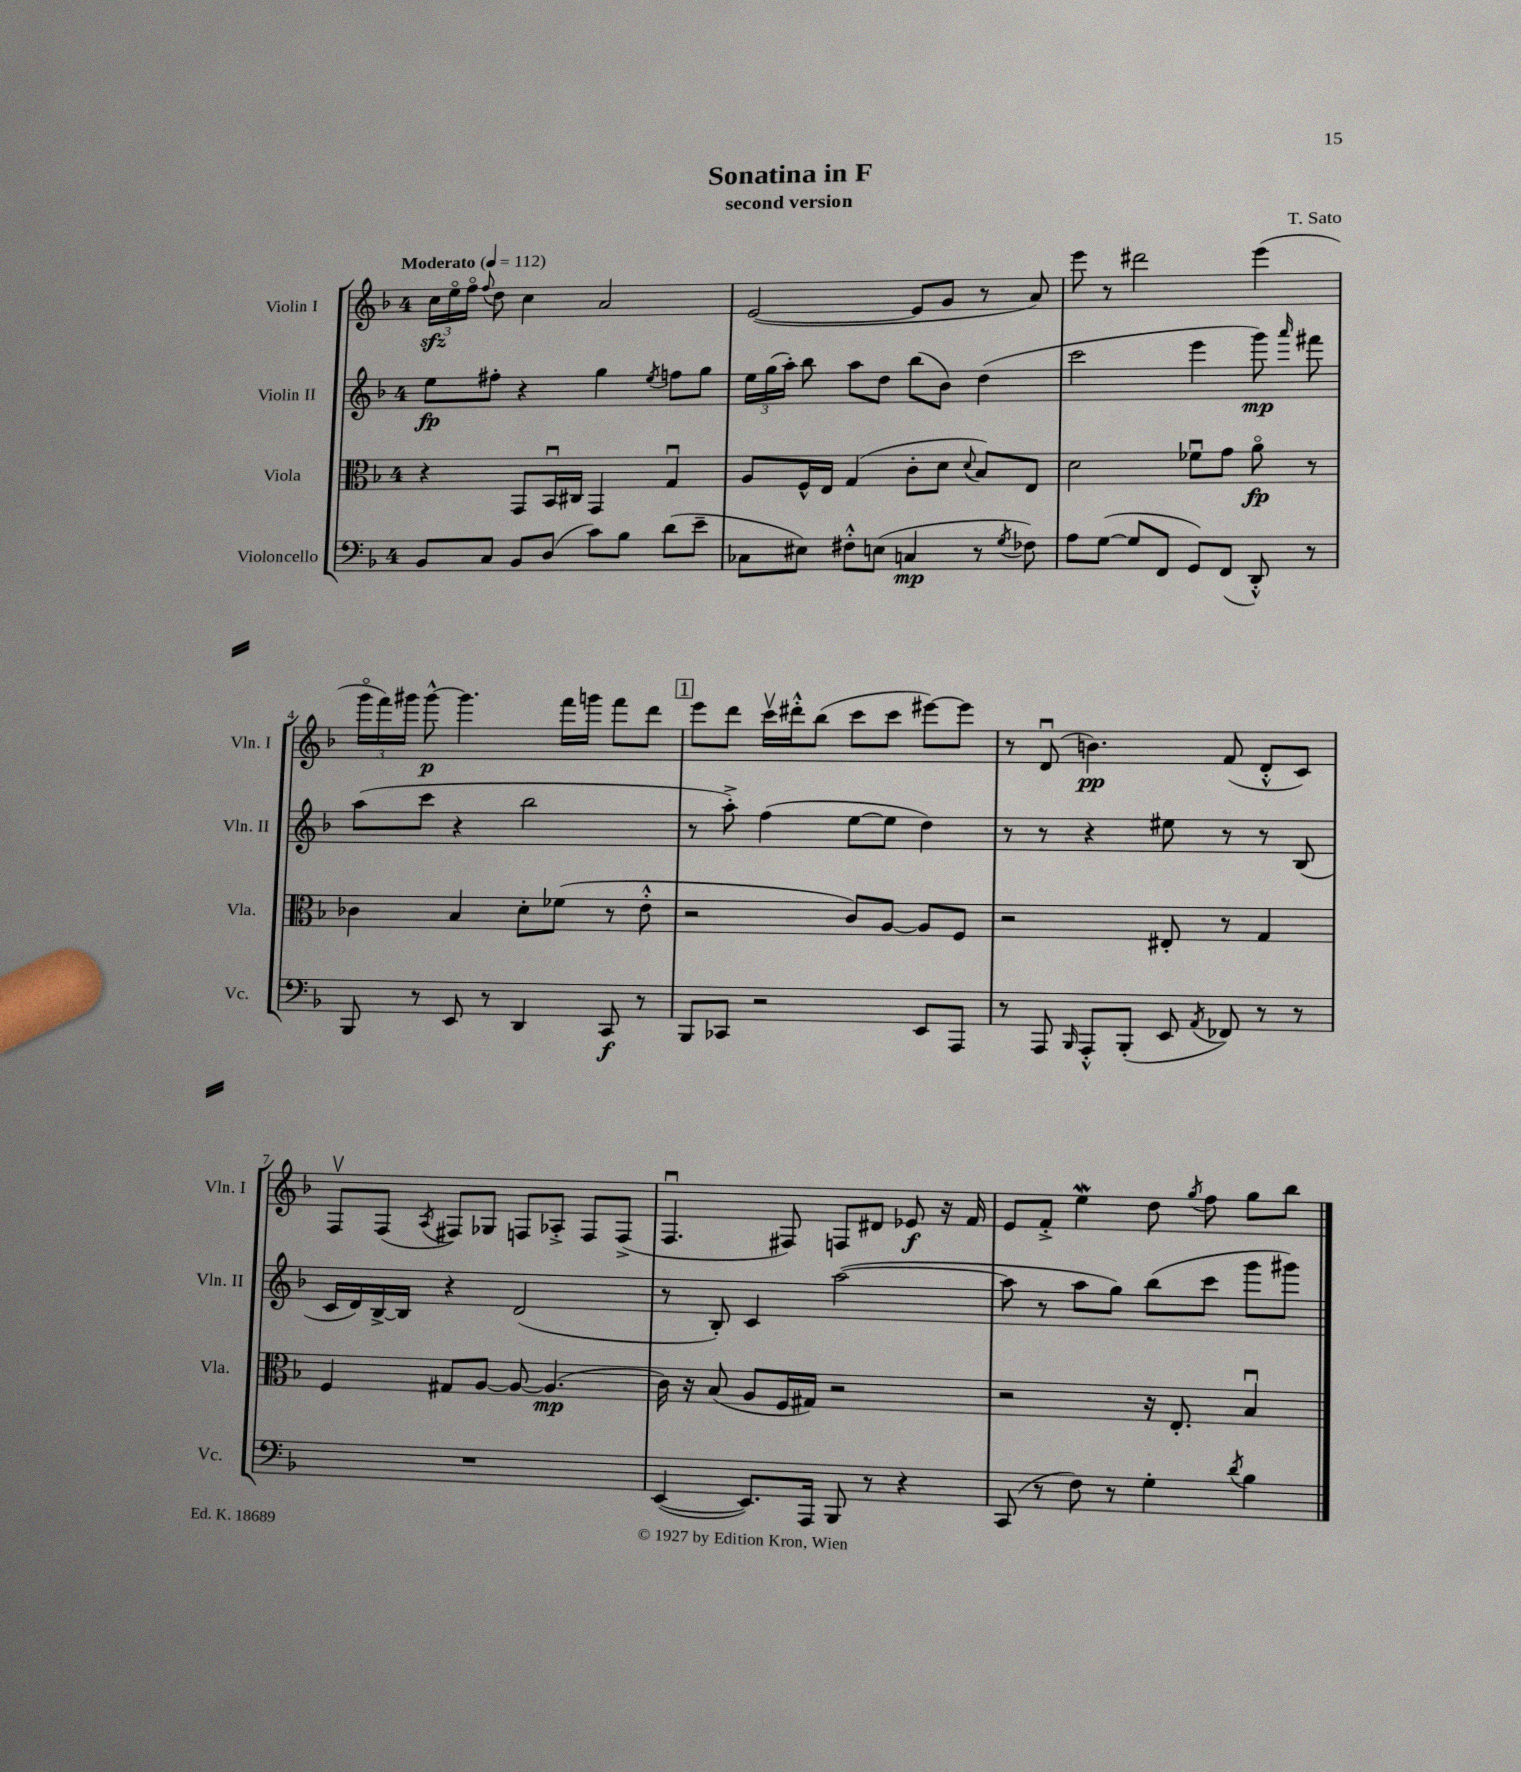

**kern	**dynam	**kern	**dynam	**kern	**dynam	**kern	**dynam
*part4	*part4	*part3	*part3	*part2	*part2	*part1	*part1
*staff4	*staff4	*staff3	*staff3	*staff2	*staff2	*staff1	*staff1
*I"Violoncello	*	*I"Viola	*	*I"Violin II	*	*I"Violin I	*
*I'Vc.	*	*I'Vla.	*	*I'Vln. II	*	*I'Vln. I	*
*clefF4	*	*clefC3	*	*clefG2	*	*clefG2	*
*k[b-]	*	*k[b-]	*	*k[b-]	*	*k[b-]	*
*M4/4	*	*M4/4	*	*M4/4	*	*M4/4	*
*MM112	*	*MM112	*	*MM112	*	*MM112	*
=1	=1	=1	=1	=1	=1	=1	=1
!	!	!	!	!	!	!LO:TX:a:B:t=Moderato	!
8BB-/L	.	4r	.	8ee\L	fp	24cczz\LL	.
.	.	.	.	.	.	24ee\	.
.	.	.	.	.	.	24ff\JJ	.
.	.	.	.	.	.	8qqff/	.
8C/J	.	.	.	8ff#X'\J	.	8dd\	.
8BB-/L	.	8GG/L	.	4r	.	4cc\	.
(8D/J	.	16BB-u/L	.	.	.	.	.
.	.	16C#X/JJ	.	.	.	.	.
8c\L)	.	4GG/	.	4gg\	.	2a/	.
8B-\J	.	.	.	.	.	.	.
.	.	.	.	8qee/	.	.	.
(8d\L	.	4Gu/	.	8ffn\L	.	.	.
8e~\J	.	.	.	8gg\J	.	.	.
=2	=2	=2	=2	=2	=2	=2	=2
8C-X\L	.	8A/L	.	24ee\LL	.	([2e/	.
.	.	.	.	(24gg\	.	.	.
.	.	.	.	24aa'\JJ)	.	.	.
8E#X\J)	.	16F^^/L	.	8bb-\	.	.	.
.	.	16E/JJ	.	.	.	.	.
8F#X'^^\L	.	(4G/	.	8aa\L	.	.	.
(8En\J	.	.	.	8dd\J	.	.	.
4Cn/	mp	8c'\L	.	(8bb-\L	.	8e/L]	.
.	.	8d\J	.	8b-\J)	.	8g/J	.
.	.	8qqd/	.	.	.	.	.
8r	.	8B-/L)	.	(4dd\	.	8r	.
8qG/	.	.	.	.	.	.	.
8F-X\)	.	8E/J	.	.	.	8a/)	.
=3	=3	=3	=3	=3	=3	=3	=3
8A\L	.	2d\	.	2ccc\	.	8eee\	.
([8G\J	.	.	.	.	.	8r	.
8G/L]	.	.	.	.	.	2ddd#X\	.
8FF/J	.	.	.	.	.	.	.
8GG/L)	.	8f-Xu\L	.	4eee\	.	.	.
(8FF/J	.	8g\J	.	.	.	.	.
8DD'^^/)	.	8a\	fp	8ggg\)	mp	(4eee\	.
.	.	.	.	16qqaaa/	.	.	.
8r	.	8r	.	8fff#X\	.	.	.
!!LO:LB:g=z
=4	=4	=4	=4	=4	=4	=4	=4
8BBB-/	.	4c-X\	.	(8aa\L	.	24ggg\LL	.
.	.	.	.	.	.	24fff\)	.
.	.	.	.	.	.	24ggg#X\JJ	.
8r	.	.	.	8ccc\J	.	[8ggg#^^\	p
8EE/	.	4B-/	.	4r	.	4.ggg#\]	.
8r	.	.	.	.	.	.	.
4DD/	.	8d'\L	.	2bb-\	.	.	.
.	.	(8f-X\J	.	.	.	16fff\LL	.
.	.	.	.	.	.	16gggn\JJ	.
8CC/	f	8r	.	.	.	8fff\L	.
8r	.	8e'^^\	.	.	.	8ddd\J	.
!!LO:REH:place=s1:t=1
=5	=5	=5	=5	=5	=5	=5	=5
8BBB-/L	.	2r	.	8r	.	8eee\L	.
8CC-X/J	.	.	.	8aa'^\)	.	8ddd\J	.
2r	.	.	.	(4ff\	.	16cccv\LL	.
.	.	.	.	.	.	16ddd#X'^^\J	.
.	.	.	.	.	.	(8bb-\J	.
.	.	8c/L)	.	[8ee\L	.	8ccc\L	.
.	.	[8A/J	.	8ee\J]	.	8ccc\J	.
8EE/L	.	8A/L]	.	4dd\)	.	[8eee#X\L)	.
8AAA/J	.	8F/J	.	.	.	8eee#\J]	.
=6	=6	=6	=6	=6	=6	=6	=6
8r	.	2r	.	8r	.	8r	.
8AAA/	.	.	.	8r	.	(8du/	.
16qqBBB-/	.	.	.	.	.	.	.
8AAA'^^/L	.	.	.	4r	.	4.bn\)	pp
(8BBB-'/J	.	.	.	.	.	.	.
8EE/	.	8E#X'/	.	8ee#X\	.	.	.
8qAA/	.	.	.	.	.	.	.
8FF-X/)	.	8r	.	8r	.	(8f/	.
8r	.	4G/	.	8r	.	8d'^^/L	.
8r	.	.	.	(8B-/	.	8c/J)	.
!!LO:LB:g=z
=7	=7	=7	=7	=7	=7	=7	=7
1r	.	4F/	.	16c/LL	.	8Fv/L	.
.	.	.	.	16d/)	.	.	.
.	.	.	.	[16B-^/	.	(8F/J	.
.	.	.	.	16B-/JJ]	.	.	.
.	.	.	.	.	.	8qA/	.
.	.	8G#X/L	.	4r	.	8F#X/L)	.
.	.	[8A/J	.	.	.	8G-X/J	.
.	.	8A/_	.	(2d/	.	8Fn/L	.
.	.	(4.A/]	mp	.	.	8A-X'^/J	.
.	.	.	.	.	.	8F/L	.
.	.	.	.	.	.	(8F^/J	.
=8	=8	=8	=8	=8	=8	=8	=8
([4EE/	.	16c\)	.	8r	.	4.Fu/	.
.	.	16r	.	.	.	.	.
.	.	(8B-/	.	8B-'/)	.	.	.
8.EE/L])	.	8A/L	.	4c/	.	.	.
.	.	16F/L	.	.	.	8F#X/)	.
16AAA/Jk	.	16G#X/JJ)	.	.	.	.	.
8BBB-/	.	2r	.	([2aa\	.	8Fn/L	.
8r	.	.	.	.	.	8d#X/J	.
4r	.	.	.	.	.	8e-X/	f
.	.	.	.	.	.	16r	.
.	.	.	.	.	.	16f/	.
=9	=9	=9	=9	=9	=9	=9	=9
(8CC/	.	2r	.	8aa\]	.	8e/L	.
8r	.	.	.	8r	.	8f'^/J	.
8F\)	.	.	.	8aa\L	.	4eeW\	.
8r	.	.	.	8gg\J)	.	.	.
4G'\	.	16r	.	(8bb-\L	.	8dd\	.
.	.	8.E'/	.	.	.	.	.
.	.	.	.	.	.	8qgg/	.
.	.	.	.	8ccc\J	.	8ff\	.
8qd/	.	.	.	.	.	.	.
4B-\	.	4B-u/	.	8ggg\L	.	8gg\L	.
.	.	.	.	8ggg#X\J)	.	8bb-\J	.
==	==	==	==	==	==	==	==
*-	*-	*-	*-	*-	*-	*-	*-
